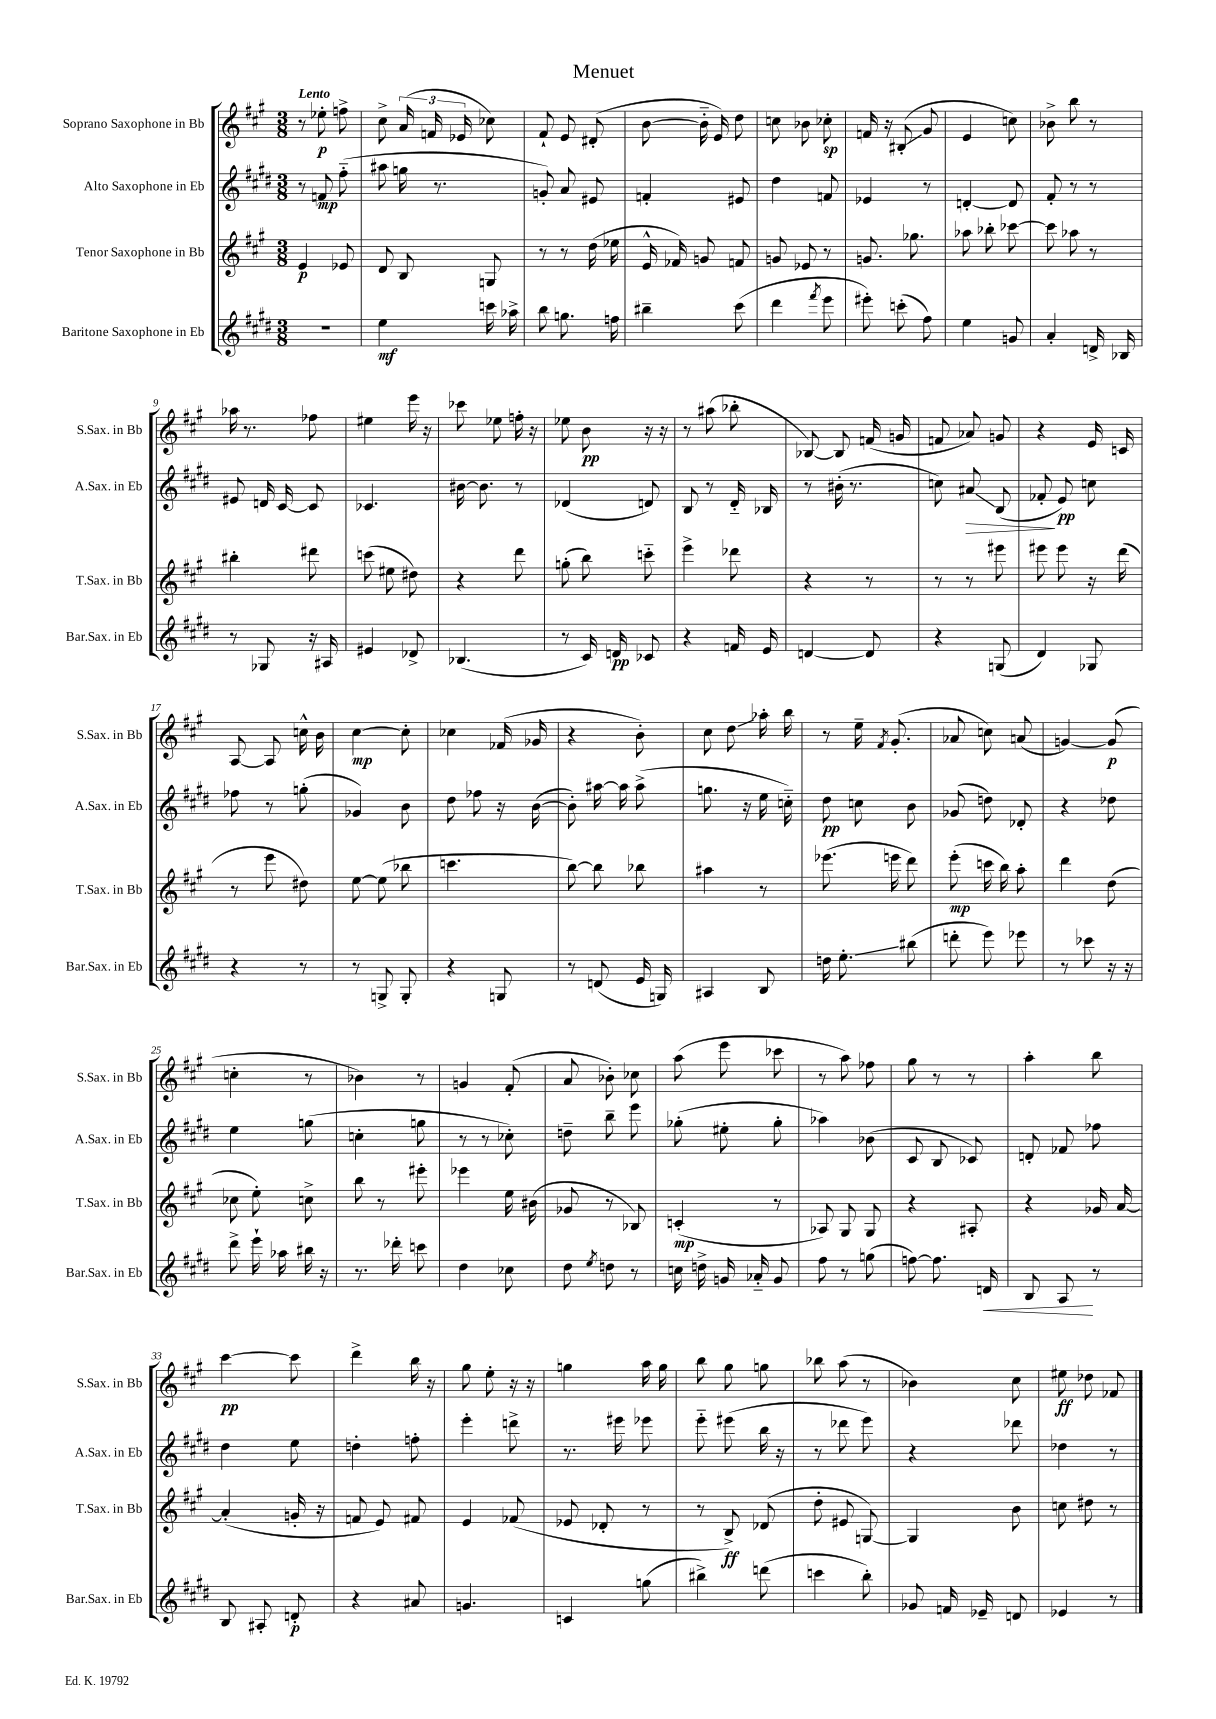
\header { title = "Menuet" }
<<
\new StaffGroup <<
\new Staff = "s0" \with { instrumentName = "Soprano Saxophone in Bb" shortInstrumentName = "S.Sax. in Bb" } {
    \clef treble \key a \major \numericTimeSignature \time 3/8 \tempo "Lento"
    \autoBeamOff r8 ees''8-.\p f''8-> |
    cis''8-> \tuplet 3/2 { a'16( f'16 ees'16 } ces''8) |
    fis'8-! e'8 dis'8-.( |
    b'8~ b'16-_ e'16) d''8 |
    c''8 bes'8 ces''8-.\sp |
    f'16 r16 bis8-.\glissando( gis'8 |
    e'4 c''8) |
    bes'8-> b''8 r8 |
    aes''16 r8. fes''8 |
    eis''4 e'''16 r16 |
    ces'''8 ees''8 f''16-. r16 |
    ees''8 b'8\pp r16 r16 |
    r8 ais''8( bes''8-. |
    bes8~) bes8 f'16( g'16 |
    f'8 aes'8) g'8 |
    r4 e'16 c'16 |
    a8~ a8 c''16-^ b'16 |
    cis''4~\mp cis''8-. |
    ces''4 fes'16( ges'16 |
    r4 b'8-.) |
    cis''8 d''8\glissando aes''16-. b''16 |
    r8 e''16-- \acciaccatura { fis'8 } gis'8.-.( |
    aes'8 c''8) a'8( |
    g'4~) g'8\p( |
    c''4-. r8 |
    bes'4) r8 |
    g'4 fis'8-.( |
    a'8 bes'8-.) ces''8 |
    a''8( e'''8 ces'''8 |
    r8 a''8) fes''8 |
    gis''8 r8 r8 |
    a''4-. b''8 |
    cis'''4~\pp cis'''8 |
    d'''4-> b''16 r16 |
    gis''8 e''8-. r16 r16 |
    g''4 a''16 g''16 |
    b''8 gis''8 g''8 |
    bes''8 a''8( r8 |
    bes'4) cis''8 |
    eis''8\ff des''8 fes'8 \bar "|." |
}
\new Staff = "s1" \with { instrumentName = "Alto Saxophone in Eb" shortInstrumentName = "A.Sax. in Eb" } {
    \clef treble \key e \major \numericTimeSignature \time 3/8
    \autoBeamOff r8 f'8\mp fis''8-_( |
    ais''8 g''16 r8. |
    g'8-.) a'8 eis'8 |
    f'4-. eis'8 |
    dis''4 f'8 |
    ees'4 r8 |
    d'4~-. d'8 |
    fis'8-. r8 r8 |
    eis'8 d'16 cis'16~ cis'8 |
    ces'4. |
    bis'16~ bis'8. r8 |
    des'4( d'8) |
    b8 r8 dis'16-_ bes16 |
    r8 bis'16-.( r8. |
    c''8) ais'8\glissando\> b8( |
    fes'8-.\! e'8\pp) c''8 |
    fes''8 r8 g''8-.( |
    ges'4) b'8 |
    dis''8 fes''8 r16 b'16~( |
    b'8-.) ais''16~ ais''16 ais''8->( |
    g''8. r16 e''16 c''16-_) |
    dis''8\pp c''8 b'8 |
    ges'8( d''8) des'8-. |
    r4 des''8 |
    e''4 g''8( |
    c''4-. g''8 |
    r8 r8 ces''8-.) |
    d''8-- b''8-- e'''8 |
    ges''8-.( eis''8-. ges''8-. |
    aes''4) bes'8( |
    cis'8 b8 ces'8) |
    d'8-. fes'8 fes''8 |
    dis''4 e''8 |
    d''4-. f''8-. |
    e'''4-. d'''8-> |
    r8. eis'''16 ees'''8 |
    e'''8-_ eis'''8( b''16 r16 |
    r8 des'''8 e'''8) |
    r4 des'''8 |
    des''4 r8 \bar "|." |
}
\new Staff = "s2" \with { instrumentName = "Tenor Saxophone in Bb" shortInstrumentName = "T.Sax. in Bb" } {
    \clef treble \key a \major \numericTimeSignature \time 3/8
    \autoBeamOff e'4\p ees'8 |
    d'8 b8 g8 |
    r8 r8 d''16( ees''16 |
    e'16-^ fes'16) g'8 f'8 |
    g'8 ees'8 r8 |
    g'8. ges''8. |
    aes''8 bes''8-. ces'''8~ |
    ces'''8 aes''8 r8 |
    bis''4-. dis'''8 |
    c'''8( eis''8 dis''8) |
    r4 d'''8 |
    g''8-.( b''8) c'''8-_ |
    e'''4-> des'''8 |
    r4 r8 |
    r8 r8 eis'''8 |
    eis'''8 eis'''8 r16 d'''16( |
    r8 e'''8 dis''8) |
    e''8~ e''8( bes''8 |
    c'''4. |
    b''8~) b''8 bes''8 |
    ais''4 r8 |
    ees'''8.( e'''16 d'''8) |
    e'''8-.\mp( c'''16 b''16) a''8-. |
    d'''4 d''8( |
    ces''8 e''8-.) c''8-> |
    b''8 r8 eis'''8-. |
    ees'''4 e''16 bis'16( |
    ges'8 r8 bes8) |
    c'4-.\mp( r8 |
    aes8) gis8 gis8 |
    r4 ais8-. |
    r4 ges'16 a'16~ |
    a'4-.( g'16-. r16 |
    f'8 e'8) fis'8 |
    e'4 fes'8( |
    ees'8 des'8-. r8 |
    r8 b8->\ff) des'8( |
    d''8-. eis'8 g8~) |
    g4 b'8 |
    c''8 dis''8 r8 \bar "|." |
}
\new Staff = "s3" \with { instrumentName = "Baritone Saxophone in Eb" shortInstrumentName = "Bar.Sax. in Eb" } {
    \clef treble \key e \major \numericTimeSignature \time 3/8
    \autoBeamOff r4. |
    e''4\mf c'''16 aes''16-> |
    b''8 g''8. f''16 |
    bis''4-- cis'''8( |
    dis'''4 \acciaccatura { fis'''8 } e'''8 |
    eis'''8-.) c'''8-.( fis''8) |
    e''4 g'8 |
    a'4-. d'16-> bes16 |
    r8 ges8 r16 ais16 |
    eis'4 des'8-> |
    bes4.( |
    r8 cis'16) d'16\pp ces'8 |
    r4 f'16 e'16 |
    d'4~ d'8 |
    r4 g8( |
    dis'4) ges8 |
    r4 r8 |
    r8 g8-> g8-. |
    r4 g8 |
    r8 d'8( e'16 g16) |
    ais4 b8 |
    d''16 e''8.-.\glissando bis''8( |
    d'''8-. e'''8) ees'''8 |
    r8 ces'''8 r16 r16 |
    dis'''8-> e'''16-! aes''16 bis''16 r16 |
    r8. des'''16-. c'''8 |
    dis''4 ces''8 |
    dis''8 \acciaccatura { e''8 } d''8 r8 |
    c''16 d''16-> g'16 aes'16-_ g'8 |
    fis''8 r8 g''8( |
    f''8~) f''8. d'16\< |
    b8 a8\! r8 |
    b8 ais8-. d'8-.\p |
    r4 ais'8 |
    g'4. |
    c'4 g''8( |
    bis''4->) d'''8( |
    c'''4 b''8-.) |
    ges'8 f'16 ees'16-- d'8 |
    ees'4 r8 \bar "|." |
}
>>
>>
